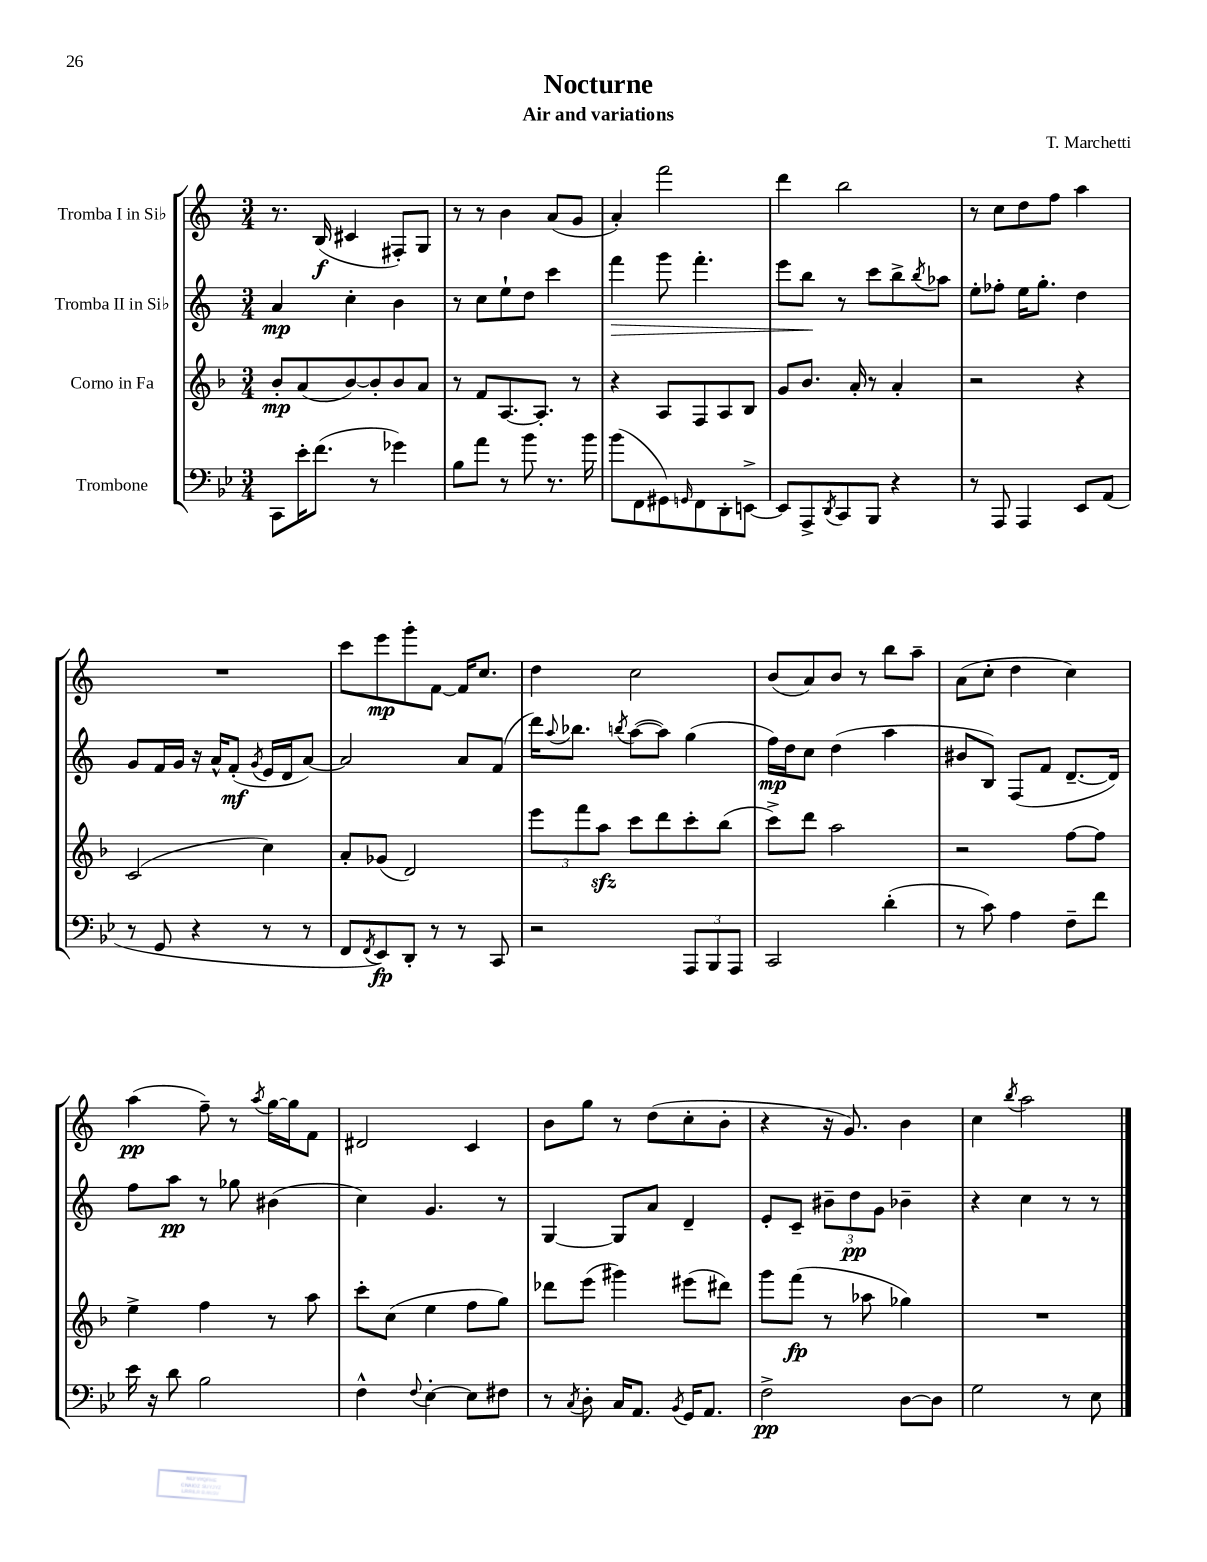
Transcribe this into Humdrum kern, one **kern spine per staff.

**kern	**dynam	**kern	**dynam	**kern	**dynam	**kern	**dynam
*part4	*part4	*part3	*part3	*part2	*part2	*part1	*part1
*staff4	*staff4	*staff3	*staff3	*staff2	*staff2	*staff1	*staff1
*I"Trombone	*	*I"Corno in Fa	*	*I"Tromba II in Si♭	*	*I"Tromba I in Si♭	*
*clefF4	*	*clefG2	*	*clefG2	*	*clefG2	*
*k[b-e-]	*	*k[b-]	*	*k[]	*	*k[]	*
*M3/4	*	*M3/4	*	*M3/4	*	*M3/4	*
=1	=1	=1	=1	=1	=1	=1	=1
8CC\L	.	8b-'/L	mp	4a/	mp	8.r	.
16e-'\K	.	(8a/	.	.	.	.	.
(8.f\J	.	.	.	.	.	(16B/	f
.	.	[8b-/)	.	4cc'\	.	4c#X/	.
8r	.	8b-'/]	.	.	.	.	.
4g-X\)	.	8b-/	.	4b\	.	8F#X'/L)	.
.	.	8a/J	.	.	.	8G/J	.
=2	=2	=2	=2	=2	=2	=2	=2
8B-\L	.	8r	.	8r	.	8r	.
8a\J	.	8f/L	.	8cc\L	.	8r	.
8r	.	[8.A/	.	8ee`\	.	4b\	.
8b-\	.	.	.	8dd\J	.	.	.
.	.	8.A'/J]	.	.	.	.	.
8.r	.	.	.	4ccc\	.	(8a/L	.
.	.	8r	.	.	.	8g/J	.
16b-\	.	.	.	.	.	.	.
=3	=3	=3	=3	=3	=3	=3	=3
!	!	!	!	!	!LO:HP:b	!	!
(8b-\L	.	4r	.	4fff\	>	4a'/)	.
8FF\	.	.	.	.	.	.	.
8GG#X\)	.	8A/L	.	8ggg\	.	2fff\	.
16qqGGn/	.	.	.	.	.	.	.
8FF\	.	8F/	.	4.fff'\	.	.	.
8DD'\	.	8A/	.	.	.	.	.
[8EEn^\J	.	8B-/J	.	.	.	.	.
=4	=4	=4	=4	=4	=4	=4	=4
8EE/L]	.	8g/L	.	8eee\L	.	4ddd\	.
8AAA^/	.	8.b-/J	.	8bb\J	.	.	.
8qDD/	.	.	.	.	.	.	.
8CC/	.	.	.	8r	]	2bb\	.
.	.	16a'/	.	.	.	.	.
8BBB-/J	.	8r	.	8ccc\L	.	.	.
4r	.	4a'/	.	8bb^\	.	.	.
.	.	.	.	8qbb/	.	.	.
.	.	.	.	8aa-X\J	.	.	.
=5	=5	=5	=5	=5	=5	=5	=5
8r	.	2r	.	8ee'\L	.	8r	.
8AAA/	.	.	.	8ff-X'\J	.	8cc\L	.
4AAA/	.	.	.	16ee\KL	.	8dd\	.
.	.	.	.	8.gg'\J	.	.	.
.	.	.	.	.	.	8ff\J	.
8EE-/L	.	4r	.	4dd\	.	4aa\	.
(8AA/J	.	.	.	.	.	.	.
!!LO:LB:g=z
=6	=6	=6	=6	=6	=6	=6	=6
8r	.	(2c/	.	8g/L	.	2.r	.
8GG/	.	.	.	16f/L	.	.	.
.	.	.	.	16g/JJ	.	.	.
4r	.	.	.	16r	.	.	.
.	.	.	.	16a^^/KL	.	.	.
.	.	.	.	(8f'/J	mf	.	.
.	.	.	.	8qg/	.	.	.
8r	.	4cc\)	.	16e/LL	.	.	.
.	.	.	.	16d/J	.	.	.
8r	.	.	.	[8a/J)	.	.	.
=7	=7	=7	=7	=7	=7	=7	=7
8FF/L	.	8a'/L	.	2a/]	.	8ccc\L	.
8qFF/	.	.	.	.	.	.	.
8EE-/)	fp	(8g-X/J	.	.	.	8eee\	mp
8DD'/J	.	2d/)	.	.	.	8ggg'\	.
8r	.	.	.	.	.	[8f\J	.
8r	.	.	.	8a/L	.	16f/KL]	.
.	.	.	.	.	.	8.cc/J	.
8CC/	.	.	.	(8f/J	.	.	.
=8	=8	=8	=8	=8	=8	=8	=8
2r	.	12eee\L	.	16ddd\KL)	.	4dd\	.
.	.	.	.	8qqaa/	.	.	.
.	.	.	.	8.bb-X\J	.	.	.
.	.	12fff\	.	.	.	.	.
.	.	12aazz\J	.	.	.	.	.
.	.	.	.	8qbbn/	.	.	.
.	.	8ccc\L	.	([8aa\L	.	2cc\	.
.	.	8ddd\	.	8aa\J])	.	.	.
12AAA/L	.	8ccc'\	.	(4gg\	.	.	.
12BBB-/	.	.	.	.	.	.	.
.	.	(8bb-\J	.	.	.	.	.
12AAA/J	.	.	.	.	.	.	.
=9	=9	=9	=9	=9	=9	=9	=9
2CC/	.	8ccc^\L)	.	16ff\LL)	mp	(8b/L	.
.	.	.	.	16dd\J	.	.	.
.	.	8ddd\J	.	8cc\J	.	8a/)	.
.	.	2aa\	.	(4dd\	.	8b/J	.
.	.	.	.	.	.	8r	.
(4d'\	.	.	.	4aa\	.	8bb\L	.
.	.	.	.	.	.	8aa~\J	.
=10	=10	=10	=10	=10	=10	=10	=10
8r	.	2r	.	8b#X/L	.	(8a\L	.
8c\)	.	.	.	8B/J)	.	8cc'\J	.
4A\	.	.	.	(8F/L	.	4dd\	.
.	.	.	.	8f/J	.	.	.
8F~\L	.	[8ff\L	.	[8.d~/L	.	4cc\)	.
8f\J	.	8ff\J]	.	.	.	.	.
.	.	.	.	16d/Jk])	.	.	.
!!LO:LB:g=z
=11	=11	=11	=11	=11	=11	=11	=11
16e-\	.	4ee^\	.	8ff\L	.	(4aa\	pp
16r	.	.	.	.	.	.	.
8d\	.	.	.	8aa\J	pp	.	.
2B-\	.	4ff\	.	8r	.	8ff~\)	.
.	.	.	.	8gg-X\	.	8r	.
.	.	.	.	.	.	8qaa/	.
.	.	8r	.	(4b#X\	.	[16gg\LL	.
.	.	.	.	.	.	16gg\J]	.
.	.	8aa\	.	.	.	8f\J	.
=12	=12	=12	=12	=12	=12	=12	=12
4F^^\	.	8ccc'\L	.	4cc\)	.	2d#X/	.
.	.	(8cc\J	.	.	.	.	.
8qqF/	.	.	.	.	.	.	.
[4E-'\	.	4ee\	.	4.g/	.	.	.
8E-\L]	.	8ff\L	.	.	.	4c/	.
8F#X\J	.	8gg\J)	.	8r	.	.	.
=13	=13	=13	=13	=13	=13	=13	=13
8r	.	8ddd-X\L	.	[4G/	.	8b\L	.
8qC/	.	.	.	.	.	.	.
8D'\	.	(8eee\J	.	.	.	8gg\J	.
16C/KL	.	4ggg#X\)	.	8G/L]	.	8r	.
8.AA/J	.	.	.	.	.	.	.
.	.	.	.	8a/J	.	(8dd\L	.
8qBB-/	.	.	.	.	.	.	.
16GG/KL	.	(8eee#X\L	.	4d~/	.	8cc'\	.
8.AA/J	.	.	.	.	.	.	.
.	.	8ddd#X\J)	.	.	.	8b'\J	.
=14	=14	=14	=14	=14	=14	=14	=14
2F^\	pp	8ggg\L	.	8e'/L	.	4r	.
.	.	(8fff\J	fp	8c~/J	.	.	.
.	.	8r	.	12b#X~\L	.	16r	.
.	.	.	.	.	.	8.g/)	.
.	.	.	.	12dd\	pp	.	.
.	.	8aa-X\	.	.	.	.	.
.	.	.	.	12g\J	.	.	.
[8D\L	.	4gg-X\)	.	4b-X~\	.	4b\	.
8D\J]	.	.	.	.	.	.	.
=15	=15	=15	=15	=15	=15	=15	=15
2G\	.	2.r	.	4r	.	4cc\	.
.	.	.	.	.	.	8qbb/	.
.	.	.	.	4cc\	.	2aa\	.
8r	.	.	.	8r	.	.	.
8E-\	.	.	.	8r	.	.	.
==	==	==	==	==	==	==	==
*-	*-	*-	*-	*-	*-	*-	*-
